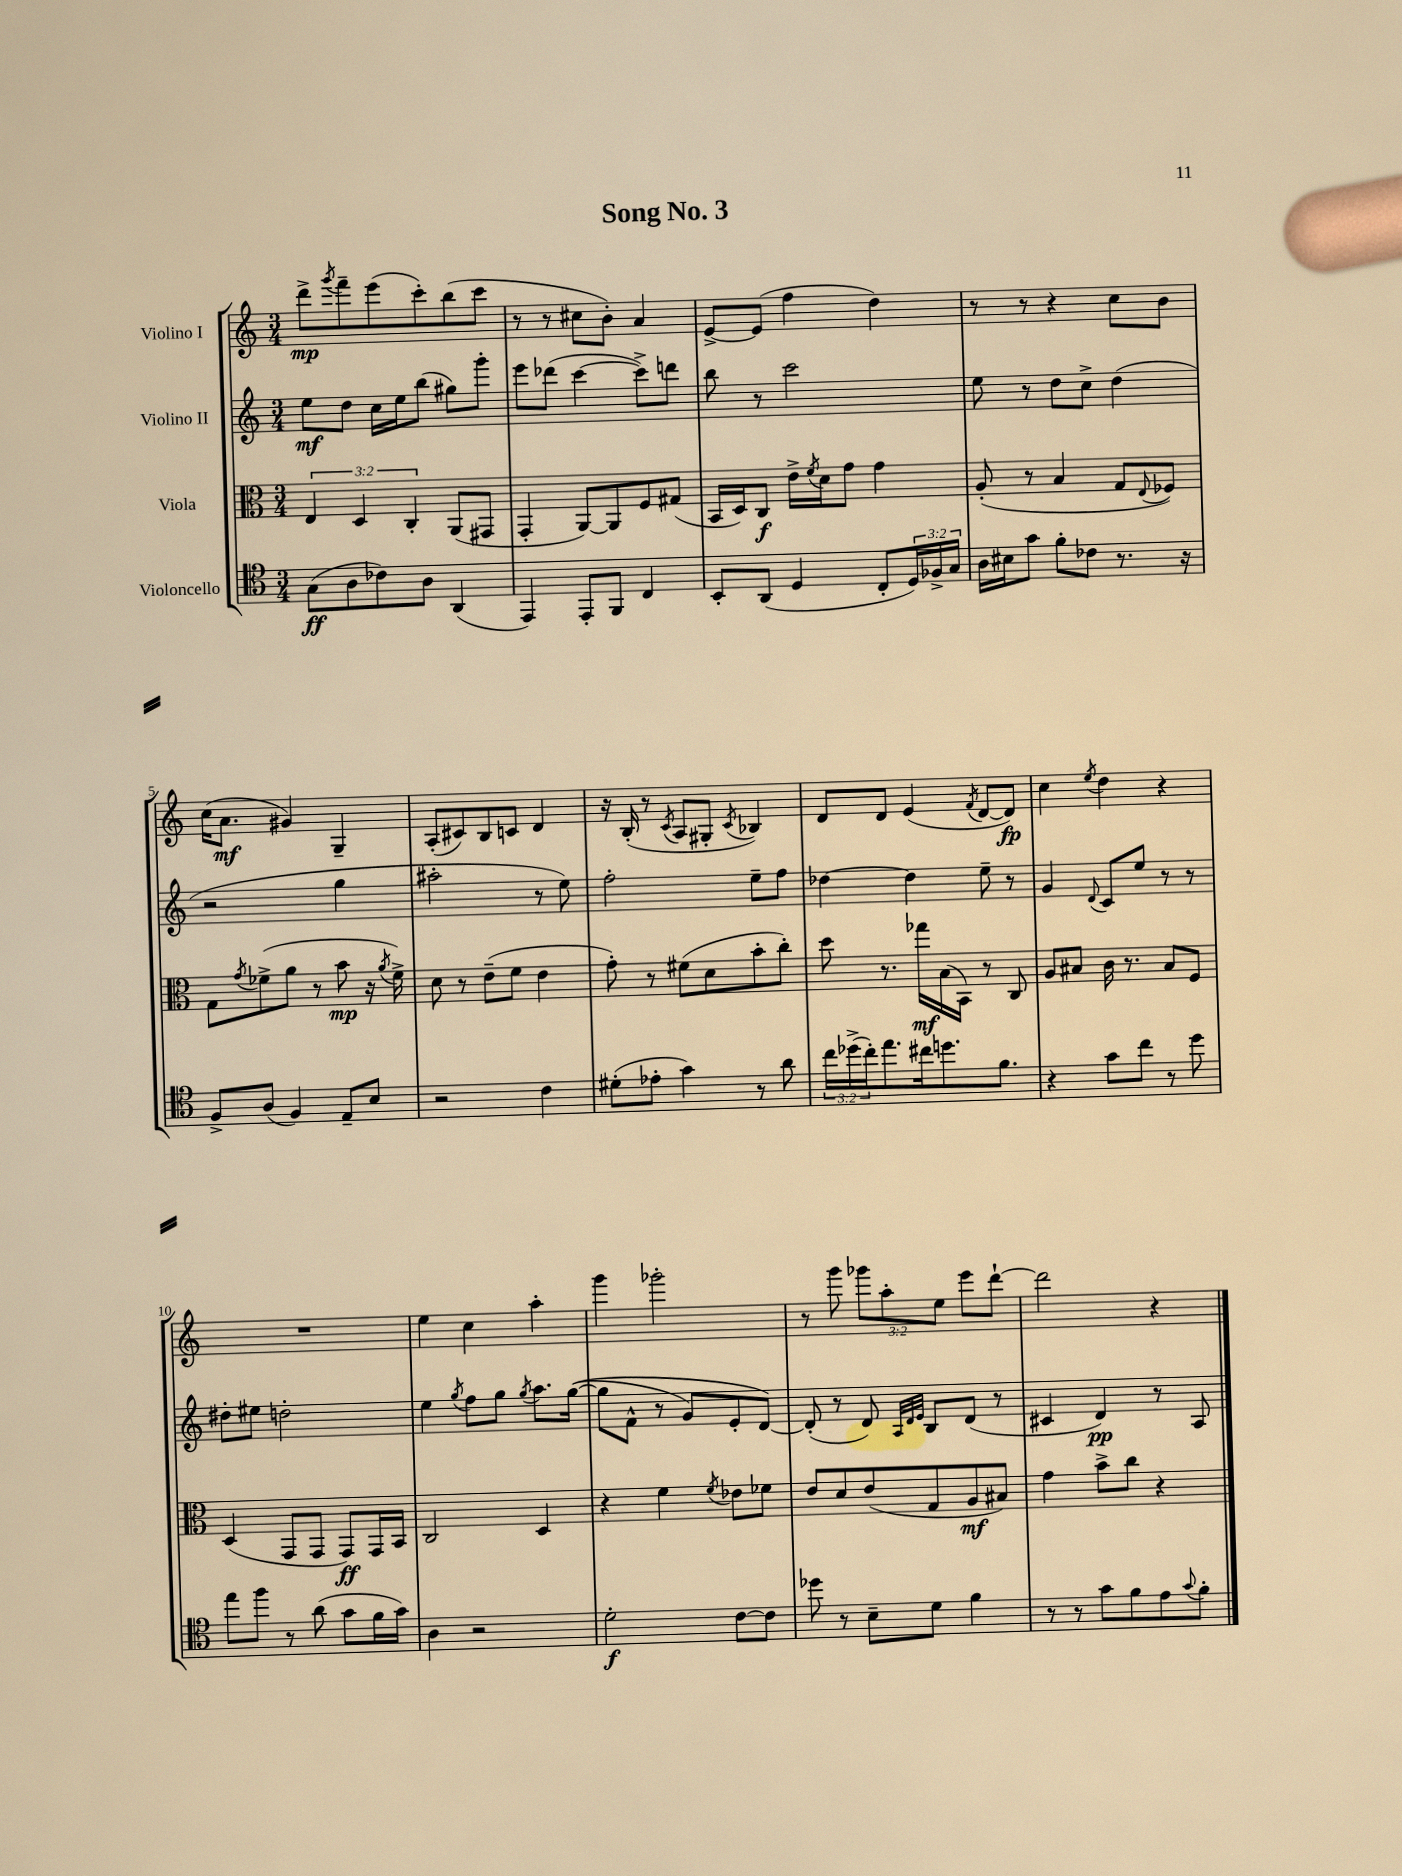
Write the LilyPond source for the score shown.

\header { title = "Song No. 3" }
<<
\new StaffGroup <<
\new Staff = "s0" \with { instrumentName = "Violino I" } {
    \clef treble \key c \major \numericTimeSignature \time 3/4 \override Staff.TupletNumber.text = #tuplet-number::calc-fraction-text
    d'''8->\mp \acciaccatura { g'''8 } f'''8-- e'''8( c'''8-.) b''8( c'''8 |
    r8 r8 cis''8 b'8-.) a'4 |
    e'8~-> e'8( f''4 d''4) |
    r8 r8 r4 c''8 b'8 |
    c''16( a'8.\mf gis'4) g4-- |
    a8-.( cis'8) b8 c'8 d'4 |
    r16 b16-.( r8 \acciaccatura { c'8 } a8 gis8-. \acciaccatura { c'8 } bes4) |
    d'8 d'8 e'4( \acciaccatura { f'8 } d'8~ d'8\fp) |
    c''4 \acciaccatura { e''8 } d''4 r4 |
    R2. |
    e''4 c''4 a''4-. |
    g'''4 ges'''2-. |
    r8 g'''8 \tuplet 3/2 { ges'''8 a''8-. e''8 } e'''8 d'''8~-! |
    d'''2 r4 \bar "|." |
}
\new Staff = "s1" \with { instrumentName = "Violino II" } {
    \clef treble \key c \major \numericTimeSignature \time 3/4
    e''8\mf d''8 c''16 e''16 b''8( gis''8) g'''8-. |
    e'''8 des'''8( c'''4~ c'''8->) d'''8 |
    b''8 r8 c'''2 |
    e''8 r8 d''8 c''8-> d''4( |
    r2 g''4 |
    ais''2-. r8 e''8) |
    f''2-. e''8-- f''8 |
    des''4~ des''4 e''8-- r8 |
    g'4 \appoggiatura { d'8 } c'8 e''8 r8 r8 |
    dis''8-. eis''8 d''2-. |
    e''4 \acciaccatura { g''8 } f''8 g''8 \acciaccatura { g''8 } a''8. g''16~(\( |
    g''8 f'8-^ r8 g'8) e'8-. d'8~\) |
    d'8-.( r8 d'8) \grace { a32 d'32 e'32 } b8 d'8( r8 |
    cis'4 d'4\pp) r8 a8 \bar "|." |
}
\new Staff = "s2" \with { instrumentName = "Viola" } {
    \clef alto \key c \major \numericTimeSignature \time 3/4 \override Staff.TupletNumber.text = #tuplet-number::calc-fraction-text
    \tuplet 3/2 { e4 d4 c4-. } a,8( gis,8 |
    g,4-. a,8~) a,8 f8 gis8( |
    b,16 d16) c8\f e'16-> \acciaccatura { f'8 } d'16 g'8 g'4 |
    a8-.( r8 b4 g8 \appoggiatura { e8 } fes8) |
    g8 \acciaccatura { g'8 } fes'8->( a'8 r8 b'8\mp r16 \acciaccatura { a'8 } fes'16->) |
    d'8 r8 e'8--( f'8 e'4 |
    g'8-.) r8 fis'8( d'8 b'8-. c''8-.) |
    d''8 r8. ges''16\mf b16( b,16) r8 c8 |
    a8 bis8 c'16 r8. bis8 f8 |
    d4( g,8 g,8 g,8\ff) g,16 b,16 |
    c2 d4 |
    r4 f'4 \acciaccatura { f'8 } ees'8 fes'8 |
    e'8 d'8 e'8( g8 a8\mf bis8) |
    g'4 b'8-> c''8 r4 \bar "|." |
}
\new Staff = "s3" \with { instrumentName = "Violoncello" } {
    \clef tenor \key c \major \numericTimeSignature \time 3/4 \override Staff.TupletNumber.text = #tuplet-number::calc-fraction-text
    g8\ff( a8 ces'8) a8 a,4( |
    e,4) e,8-. f,8 c4 |
    b,8-. a,8( d4 c8-. \tuplet 3/2 { d16) fes16-> g16 } |
    a16 bis16 g'8 f'8-. ces'8 r8. r16 |
    f8-> a8( f4) e8-- b8 |
    r2 c'4 |
    dis'8-.( ees'8-. g'4) r8 a'8 |
    \tuplet 3/2 { c''16 des''16->( c''16-.) } e''8. cis''16 d''8. f'8. |
    r4 g'8 c''8 r8 d''8 |
    e''8 f''8 r8 a'8( g'8 f'16 g'16) |
    a4 r2 |
    d'2-.\f c'8~ c'8 |
    des''8 r8 b8-- d'8 f'4 |
    r8 r8 g'8 f'8 e'8 \appoggiatura { g'8 } f'8-. \bar "|." |
}
>>
>>
